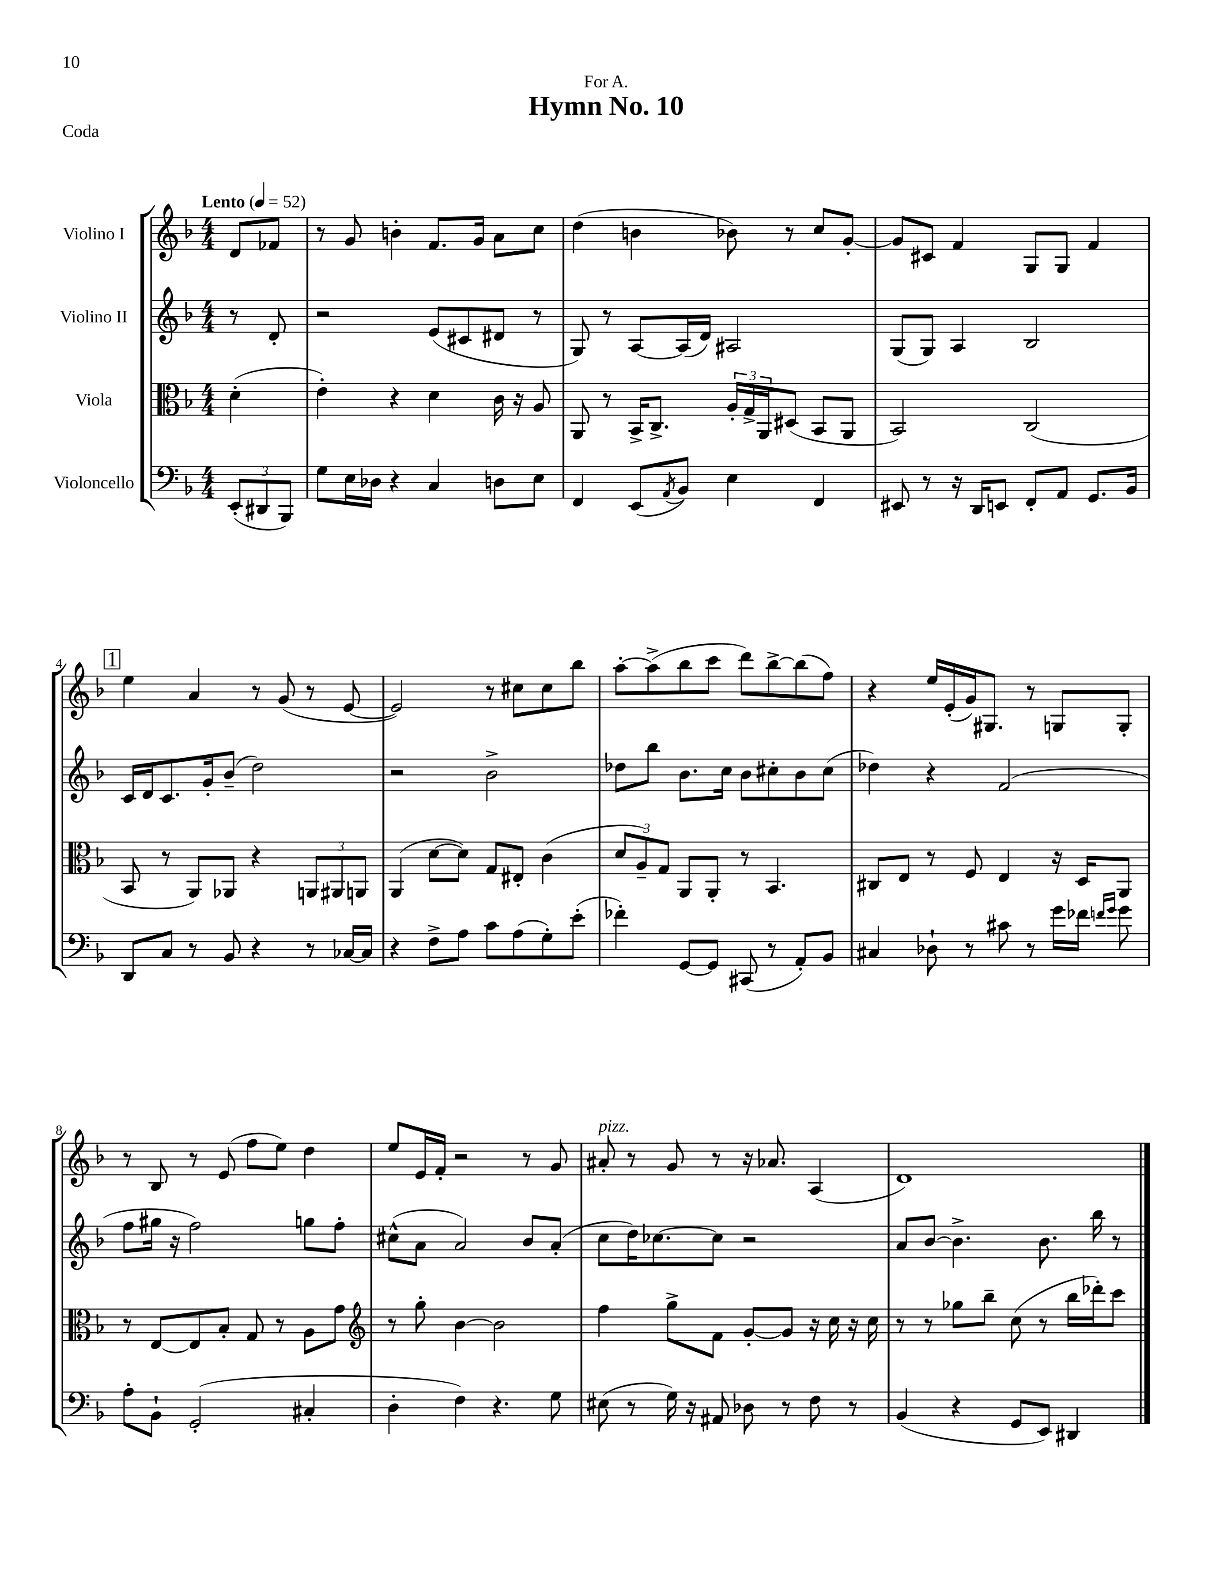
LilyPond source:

\header { title = "Hymn No. 10" dedication = "For A." piece = "Coda" }
<<
\new StaffGroup <<
\new Staff = "s0" \with { instrumentName = "Violino I" } {
    \clef treble \key f \major \numericTimeSignature \time 4/4 \partial 4 \tempo "Lento" 4 = 52
    d'8 fes'8 |
    r8 g'8 b'4-. f'8. g'16 a'8 c''8 |
    d''4( b'4 bes'8) r8 c''8 g'8~-. |
    g'8 cis'8 f'4 g8 g8 f'4 |
    \mark \markup { \box "1" } e''4 a'4 r8 g'8( r8 e'8~ |
    e'2) r8 cis''8 cis''8 bes''8 |
    a''8~-. a''8->( bes''8 c'''8 d'''8) bes''8~-> bes''8( f''8) |
    r4 e''16 e'16-.( g'16) gis8. r8 g8 g8-. |
    r8 bes8 r8 e'8( f''8 e''8) d''4 |
    e''8 e'16 f'16-. r2 r8 g'8 |
    ais'8-.^\markup { \italic "pizz." } r8 g'8 r8 r16 aes'8. a4( |
    d'1) \bar "|." |
}
\new Staff = "s1" \with { instrumentName = "Violino II" } {
    \clef treble \key f \major \numericTimeSignature \time 4/4 \partial 4
    r8 d'8-. |
    r2 e'8( cis'8 dis'8 r8 |
    g8) r8 a8~ a16( d'16) ais2 |
    g8( g8) a4 bes2 |
    \mark \markup { \box "1" } c'16 d'16 c'8. g'16-. bes'8--( d''2) |
    r2 bes'2-> |
    des''8 bes''8 bes'8. c''16 bes'8 cis''8-. bes'8 cis''8( |
    des''4) r4 f'2( |
    f''8 gis''16 r16 f''2) g''8 f''8-. |
    cis''8-^( a'8 a'2) bes'8 a'8-.( |
    c''8 d''16) ces''8.~ ces''8 r2 |
    a'8 bes'8~ bes'4.-> bes'8. bes''16 r8 \bar "|." |
}
\new Staff = "s2" \with { instrumentName = "Viola" } {
    \clef alto \key f \major \numericTimeSignature \time 4/4 \partial 4
    d'4-.( |
    e'4-.) r4 d'4 c'16 r16 a8 |
    a,8 r8 bes,16-> c8.-> \tuplet 3/2 { a16-. g16-> a,16 } dis8( bes,8 a,8 |
    bes,2) c2( |
    \mark \markup { \box "1" } bes,8 r8 a,8) aes,8 r4 \tuplet 3/2 { a,8 ais,8 a,8 } |
    a,4( d'8~ d'8) g8 eis8-. c'4( |
    \tuplet 3/2 { d'8 a8--) g8 } a,8 a,8-. r8 bes,4. |
    cis8 e8 r8 f8 e4 r16 d16 a,8 |
    r8 e8~ e8 bes8-. g8 r8 a8 g'8 |
    \clef treble r8 g''8-. bes'4~ bes'2 |
    f''4 g''8-> f'8 g'8~-. g'8 r16 c''16 r16 c''16 |
    r8 r8 ges''8 bes''8-- c''8( r8 bes''16 des'''16-.) c'''8 \bar "|." |
}
\new Staff = "s3" \with { instrumentName = "Violoncello" } {
    \clef bass \key f \major \numericTimeSignature \time 4/4 \partial 4
    \tuplet 3/2 { e,8-.( dis,8 bes,,8) } |
    g8 e16 des16 r4 c4 d8 e8 |
    f,4 e,8( \acciaccatura { a,8 } bes,8) e4 f,4 |
    eis,8 r8 r16 d,16 e,8 f,8-. a,8 g,8. bes,16 |
    \mark \markup { \box "1" } d,8 c8 r8 bes,8 r4 r8 ces16~ ces16 |
    r4 f8-> a8 c'8 a8( g8-.) e'8-.( |
    fes'4-.) g,8~ g,8 cis,8( r8 a,8-.) bes,8 |
    cis4 des8-! r8 cis'8 r8 g'16 fes'16 \grace { f'16 g'16 } g'8 |
    a8-. bes,8-! g,2-.( cis4-. |
    d4-. f4) r4. g8 |
    eis8( r8 g16) r16 ais,8 des8 r8 f8 r8 |
    bes,4( r4 g,8 e,8) dis,4 \bar "|." |
}
>>
>>
